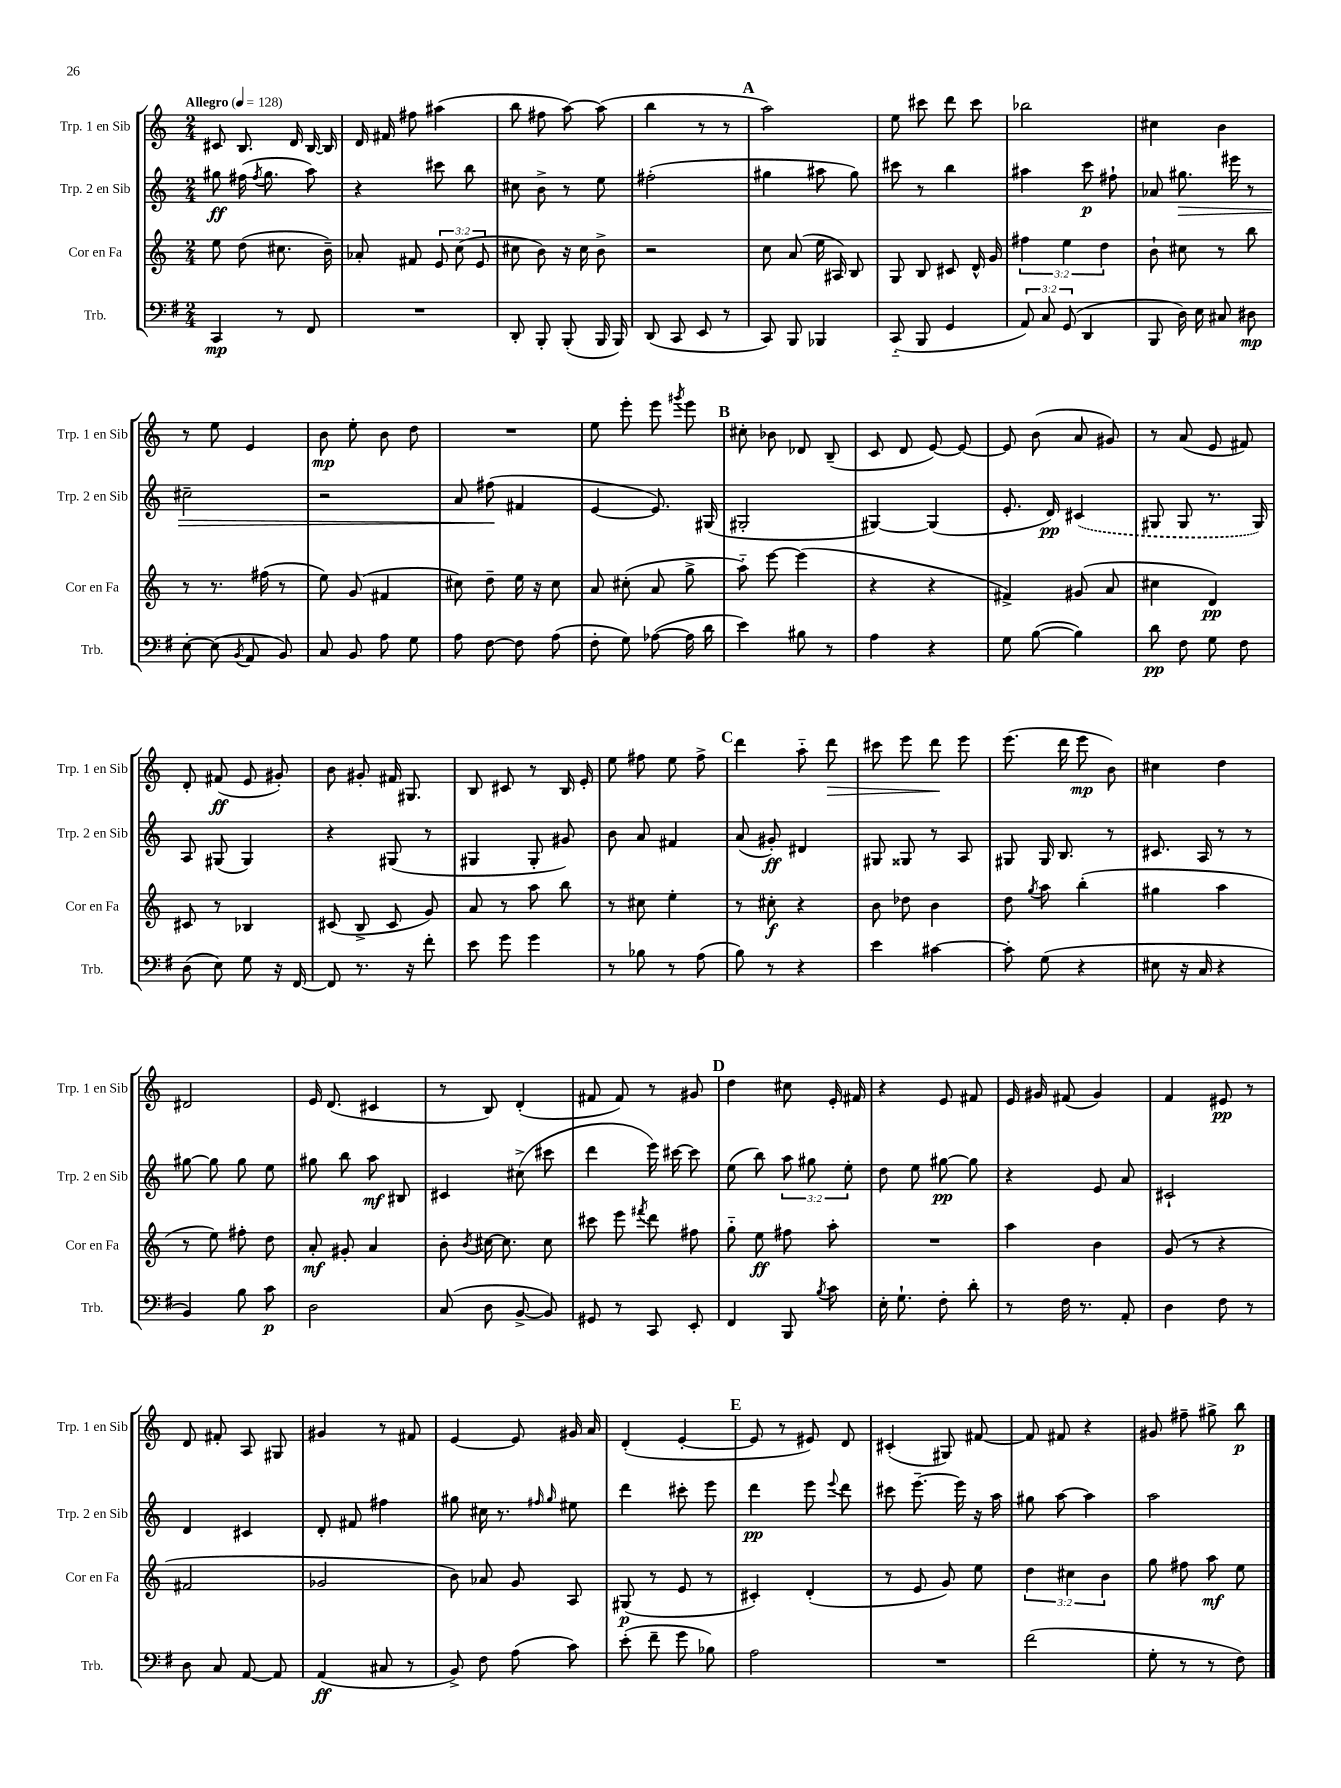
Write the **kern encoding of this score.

**kern	**kern	**kern	**kern
*staff4	*staff3	*staff2	*staff1
*clefF4	*clefG2	*clefG2	*clefG2
*k[f#]	*k[]	*k[]	*k[]
*M2/4	*M2/4	*M2/4	*M2/4
*MM128	*MM128	*MM128	*MM128
4CC	8ee	8gg#	8c#
.	(8dd	(16ff#	8.B
.	.	8qff#	.
.	.	8.gg#	.
8r	8.cc#	.	.
.	.	.	16d
8FF#	.	8aa)	[16B
.	16b~)	.	16B]
=	=	=	=
2r	8a-'	4r	16d
.	.	.	16f#
.	8f#	.	8ff#
.	12e	8ccc#	(4aa#
.	(12cc	.	.
.	.	8bb	.
.	12e	.	.
=	=	=	=
8DD'	8cc#	8cc#	8bb
8BBB'	8b)	8b^	8ff#
(8BBB'	16r	8r	[8aa)
.	16cc#	.	.
16BBB	8b^	8ee	(8aa]
16BBB)	.	.	.
=	=	=	=
(8DD	2r	(2ff#'	4bb
8CC	.	.	.
8EE	.	.	8r
8r	.	.	8r
=	=	=	=
8CC)	8cc	4gg#	2aa)
8BBB	(8a	.	.
4BBB-	16ee	8aa#	.
.	16A#)	.	.
.	8B	8gg#)	.
=	=	=	=
(8CC'~	8G	8ccc#	8ee
8BBB	8B	8r	8ccc#
4GG	8c#	4bb	8ddd
.	16d^^	.	8ccc#
.	16g	.	.
=	=	=	=
12AA)	6ff#	4aa#	2bb-
12C	.	.	.
(12GG	6ee	.	.
4DD	.	8ccc	.
.	6dd	.	.
.	.	8ff#`	.
=	=	=	=
8BBB	8b`	8a-	4cc#
16D)	8cc#	8.gg#	.
16E	.	.	.
8C#	8r	.	4b
.	.	16eee#	.
8D#	8bb	8r	.
=	=	=	=
[8E'	8r	2cc#~	8r
(8E]	8.r	.	8ee
8qBB	.	.	.
8AA	.	.	4e
.	(16ff#	.	.
8BB)	8r	.	.
=	=	=	=
8C	8ee)	2r	8b
8BB	(8g	.	8ee'
8A	4f#	.	8b
8G	.	.	8dd
=	=	=	=
8A	8cc#)	8a	2r
[8F#	8dd~	(8ff#	.
8F#]	16ee	4f#	.
.	16r	.	.
(8A	8cc#	.	.
=	=	=	=
8F#'	8a	[4e	8ee
8G)	(8cc#'	.	8eee'
([8A-	8a	8.e])	8eee
.	.	.	8qggg#
16A-]	8gg^	.	8eee
16d	.	(16G#	.
=	=	=	=
4e)	8aa'~)	2G#'	8cc#'
.	[8eee	.	8b-
8B#	(4eee]	.	8d-
8r	.	.	(8B~
=	=	=	=
4A	4r	[4G#)	8c
.	.	.	8d
4r	4r	(4G#]	[8e)
.	.	.	8e_
=	=	=	=
8G	4f#^)	8.e'	8e]
([8B	.	.	(8b
.	.	16d)	.
4B])	(8g#	(4c#	8a
.	8a	.	8g#)
=	=	=	=
8d	4cc#	8G#	8r
8F#	.	8G#	(8a
8G	4d)	8.r	8e
8F#	.	.	8f#)
.	.	16G#)	.
=	=	=	=
(8D	8c#	8A	8d'
8E)	8r	(8G#	(8f#
8G	4B-	4G#)	8e
16r	.	.	8g#')
[16FF#	.	.	.
=	=	=	=
8FF#]	(8c#	4r	8b
8.r	8B^	.	8g#'
.	8c#	(8G#	16f#
16r	.	.	8.G#
8f#'	8g)	8r	.
=	=	=	=
8e	8a	4G#	8B
8g	8r	.	8c#
4g	8aa	8G#'	8r
.	8bb	8g#)	16B
.	.	.	16e'
=	=	=	=
8r	8r	8b	8ee
8B-	8cc#	8a	8ff#
8r	4ee'	4f#	8ee
(8A	.	.	8ff#^
=	=	=	=
8B)	8r	(8a	4ddd
8r	8cc#'	8g#')	.
4r	4r	4d#	8aa'~
.	.	.	8ddd
=	=	=	=
4e	8b	8G#	8ccc#
.	8dd-	8G##	8eee
[4c#	4b	8r	8ddd
.	.	8A	8eee
=	=	=	=
8c#']	8dd	8G#	(8.eee
.	8qgg	.	.
(8G	8aa	16G#	.
.	.	8.B	16ddd
4r	(4bb'	.	8eee
.	.	8r	8b)
=	=	=	=
8E#	4gg#	8.c#	4cc#
16r	.	.	.
16C	.	16A	.
4r	4aa	8r	4dd
.	.	8r	.
=	=	=	=
4BB)	8r	[8gg#	2d#
.	8ee)	8gg#]	.
8B	8ff#'	8gg#	.
8c	8dd	8ee	.
=	=	=	=
2D	8a'	8gg#	16e
.	.	.	(8.d
.	8g#'	8bb	.
.	4a	8aa	4c#
.	.	8B#	.
=	=	=	=
(8C	8b'	4c#	8r
.	8qb	.	.
8D	[16cc#	.	8B)
.	8.cc#]	.	.
[8BB^	.	(8cc#^	(4d'
8BB])	8cc#	8ccc#	.
=	=	=	=
8GG#	8ccc#	4ddd	8f#
8r	8eee	.	8f#)
.	8qfff#	.	.
8CC	8ddd	16eee)	8r
.	.	[16ccc#	.
8EE'	8ff#	8ccc#]	8g#
=	=	=	=
4FF#	8gg'~	(8ee	4dd
.	8ee	8bb)	.
8BBB	8ff#	12aa	8cc#
.	.	12gg#	.
8qB	.	.	.
8c	8aa'	.	16e'
.	.	12ee'	.
.	.	.	16f#
=	=	=	=
16E'	2r	8dd	4r
8.G`	.	.	.
.	.	8ee	.
8F#'	.	[8gg#	8e
8d'	.	8gg#]	8f#
=	=	=	=
8r	4aa	4r	16e
.	.	.	16g#
16F#	.	.	(8f#
8.r	.	.	.
.	4b	8e	4g#)
8AA'	.	8a	.
=	=	=	=
4D	(8g	2c#`	4f
.	8r	.	.
8F#	4r	.	8e#
8r	.	.	8r
=	=	=	=
8D	2f#	4d	8d
8C	.	.	8f#'
[8AA	.	4c#	8A
8AA]	.	.	8G#
=	=	=	=
(4AA	2g-	8d'	4g#
.	.	8f#	.
8C#	.	4ff#	8r
8r	.	.	8f#
=	=	=	=
8BB^)	8b)	8gg#	[4e
8F#	8a-	16cc#	.
.	.	8.r	.
(8A	8g	.	8e]
.	.	16qqff#	.
.	.	16qqgg#	.
8c)	8A	8ee#	16g#
.	.	.	16a
=	=	=	=
(8e'	(8G#	4ddd	(4d'
8f#~	8r	.	.
8g	8e	8ccc#'	[4e'
8B-)	8r	8eee	.
=	=	=	=
2A	4c#')	4ddd	8e]
.	.	.	8r
.	(4d'	8eee	8e#)
.	.	8qqeee	.
.	.	8ddd	8d
=	=	=	=
2r	8r	8ccc#	(4c#'
.	8e	[8.eee~	.
.	8g)	.	8G#)
.	.	16eee]	.
.	8ee	16r	[8f#
.	.	16aa	.
=	=	=	=
(2f#	6dd	8gg#	8f#]
.	.	[8aa	8f#
.	6cc#	.	.
.	.	4aa]	4r
.	6b	.	.
=	=	=	=
8G'	8gg	2aa	8g#
8r	8ff#	.	8ff#~
8r	8aa	.	8gg#^
8F#)	8ee	.	8bb
==	==	==	==
*-	*-	*-	*-
